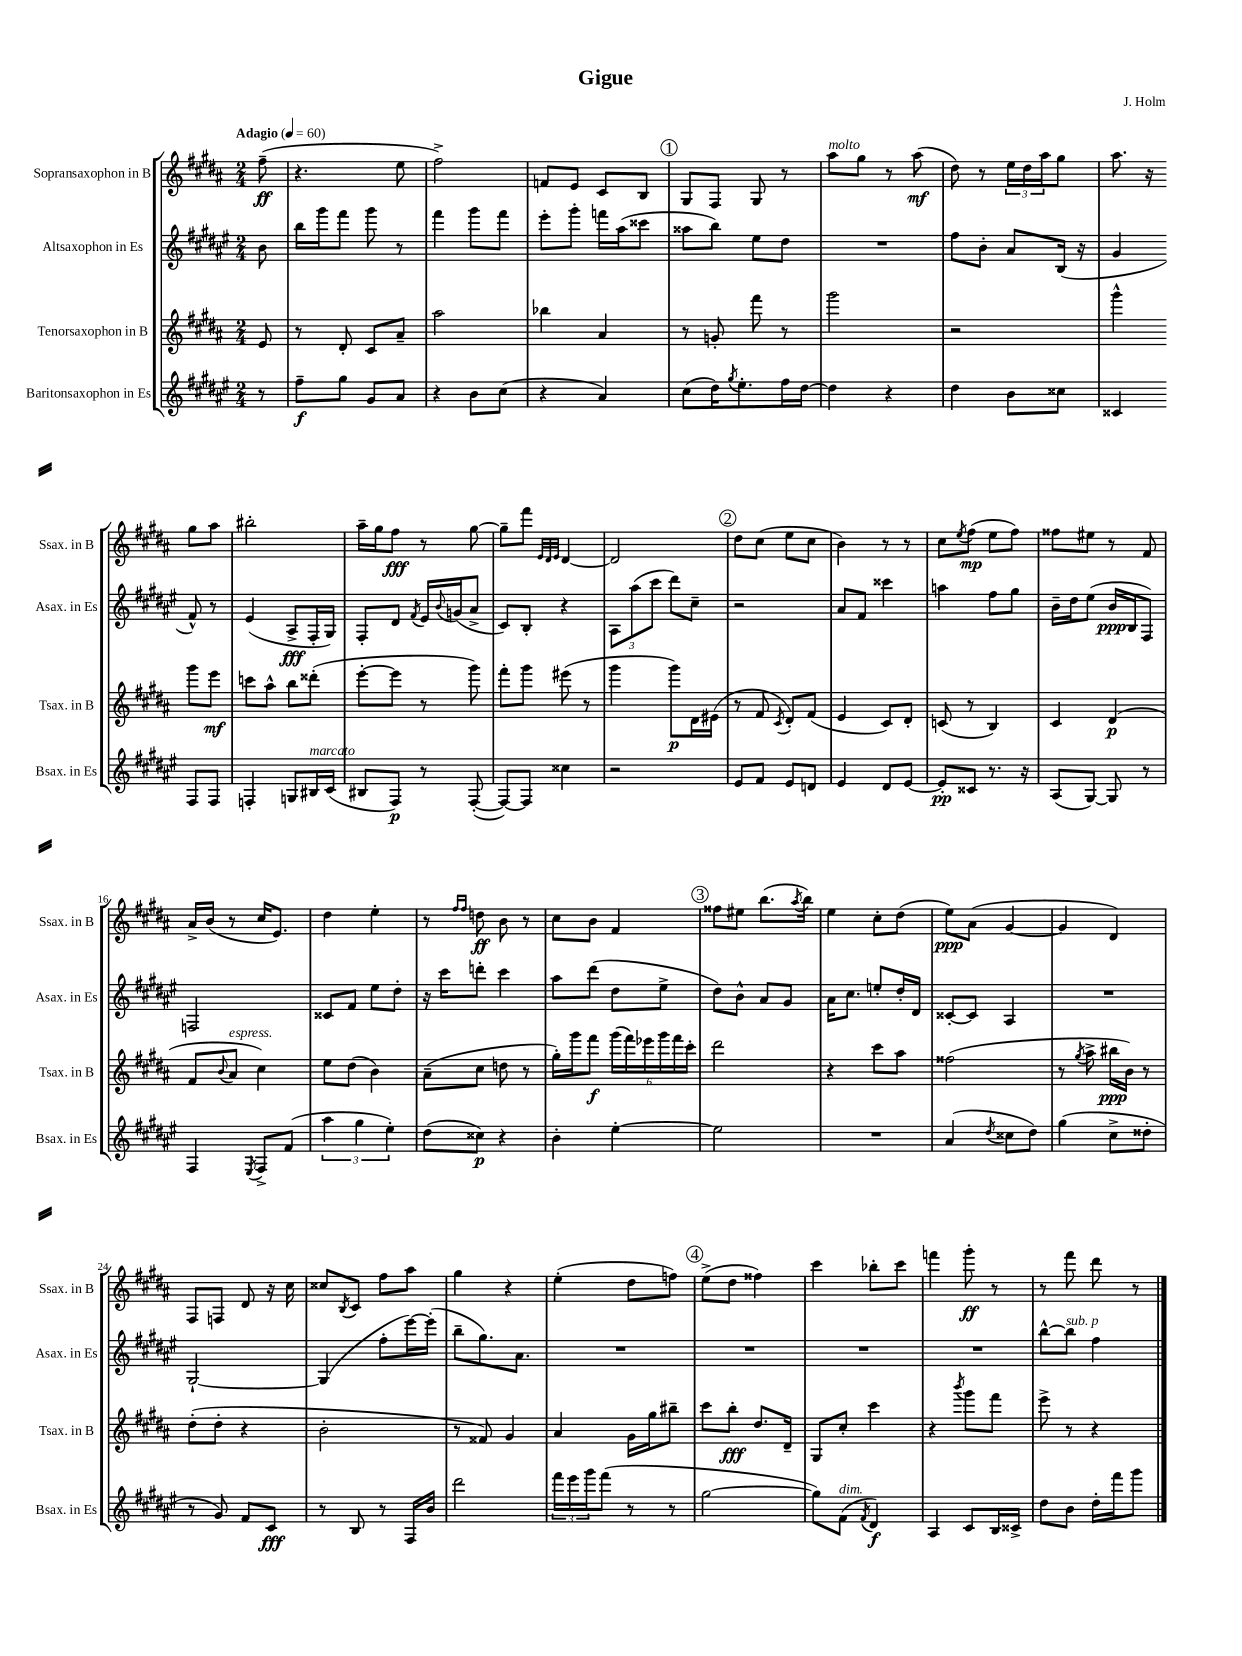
\header { title = "Gigue" composer = "J. Holm" }
<<
\new StaffGroup <<
\new Staff = "s0" \with { instrumentName = "Sopransaxophon in B" shortInstrumentName = "Ssax. in B" } {
    \clef treble \key b \major \numericTimeSignature \time 2/4 \partial 8 \tempo "Adagio" 4 = 60
    fis''8--\ff( |
    r4. e''8 |
    fis''2->) |
    f'8 e'8 cis'8 b8 |
    \mark \markup { \circle "1" } gis8 fis8 gis8 r8 |
    ais''8^\markup { \italic "molto" } gis''8 r8 ais''8\mf( |
    dis''8) r8 \tuplet 3/2 { e''16 dis''16 ais''16 } gis''8 |
    ais''8. r16 gis''8 ais''8 |
    bis''2-. |
    ais''16-- gis''16 fis''8\fff r8 gis''8~ |
    gis''8-- fis'''8 \grace { e'32 dis'32 e'32 } dis'4~ |
    dis'2 |
    \mark \markup { \circle "2" } dis''8 cis''8( e''8 cis''8 |
    b'4) r8 r8 |
    cis''8 \acciaccatura { e''8 } fis''8\mp( e''8 fis''8) |
    fisis''8 eis''8 r8 fis'8 |
    ais'16-> b'16( r8 cis''16 e'8.) |
    dis''4 e''4-. |
    r8 \grace { fis''16 fis''16 } d''8\ff b'8 r8 |
    cis''8 b'8 fis'4 |
    \mark \markup { \circle "3" } fisis''8 eis''8 b''8.( \acciaccatura { ais''8 } b''16) |
    e''4 cis''8-. dis''8( |
    e''8\ppp) ais'8( gis'4~ |
    gis'4 dis'4) |
    fis8 f8 dis'8 r16 cis''16 |
    cisis''8 \acciaccatura { b8 } cis'8 fis''8 ais''8 |
    gis''4 r4 |
    e''4-.( dis''8 f''8) |
    \mark \markup { \circle "4" } e''8->( dis''8 fisis''4) |
    cis'''4 bes''8-. cis'''8 |
    f'''4 gis'''8-.\ff r8 |
    r8 fis'''8 dis'''8 r8 \bar "|." |
}
\new Staff = "s1" \with { instrumentName = "Altsaxophon in Es" shortInstrumentName = "Asax. in Es" } {
    \clef treble \key fis \major \numericTimeSignature \time 2/4 \partial 8
    b'8 |
    b''16 gis'''16 fis'''8 gis'''8 r8 |
    fis'''4 gis'''8 fis'''8 |
    eis'''8-. gis'''8-. f'''16 ais''16( cisis'''8 |
    \mark \markup { \circle "1" } aisis''8 b''8) eis''8 dis''8 |
    R2 |
    fis''8 b'8-. ais'8 b16( r16 |
    gis'4 fis'8-^) r8 |
    eis'4( ais8->\fff fis16-. gis16) |
    fis8-. dis'8 \acciaccatura { fis'8 } eis'16 \appoggiatura { b'8 } g'16( ais'8-> |
    cis'8) b8-. r4 |
    \tuplet 3/2 { ais8 ais''8( cis'''8 } dis'''8) cis''8-- |
    \mark \markup { \circle "2" } r2 |
    ais'8 fis'8 cisis'''4 |
    a''4 fis''8 gis''8 |
    b'16-- dis''16 eis''8( b'16\ppp b16 fis8) |
    f2 |
    cisis'8 fis'8 eis''8 dis''8-. |
    r16 cis'''16 d'''8-. cis'''4 |
    ais''8 dis'''8( dis''8 eis''8-> |
    \mark \markup { \circle "3" } dis''8) b'8-^ ais'8 gis'8 |
    ais'16 cis''8. e''8-. dis''16-. dis'16 |
    cisis'8~-. cisis'8 ais4 |
    R2 |
    gis2~-! |
    gis4( fis''8-. eis'''16~) eis'''16-.( |
    b''8-- gis''8.) ais'8. |
    R2 |
    \mark \markup { \circle "4" } R2 |
    R2 |
    R2 |
    b''8~-^ b''8^\markup { \italic "sub. p" } fis''4 \bar "|." |
}
\new Staff = "s2" \with { instrumentName = "Tenorsaxophon in B" shortInstrumentName = "Tsax. in B" } {
    \clef treble \key b \major \numericTimeSignature \time 2/4 \partial 8
    e'8 |
    r8 dis'8-. cis'8 ais'8-- |
    ais''2 |
    bes''4 ais'4 |
    \mark \markup { \circle "1" } r8 g'8-. fis'''8 r8 |
    gis'''2 |
    r2 |
    gis'''4-^ gis'''8 e'''8\mf |
    c'''8 ais''8-^ b''8 disis'''8-.( |
    e'''8~-. e'''8 r8 gis'''8) |
    fis'''8-. gis'''8 eis'''8( r8 |
    gis'''4 gis'''8\p) dis'16 eis'16( |
    \mark \markup { \circle "2" } r8 fis'8 \acciaccatura { cis'8 } dis'8-.) fis'8( |
    e'4 cis'8) dis'8-. |
    c'8( r8 b4) |
    cis'4 dis'4\p( |
    fis'8 \appoggiatura { b'8 } ais'8^\markup { \italic "espress." } cis''4) |
    e''8 dis''8( b'4) |
    ais'8--( cis''8 d''8 r8 |
    gis''16-.) gis'''16 fis'''8\f \tuplet 6/4 { gis'''16( fis'''16) ees'''16 gis'''16 fis'''16 cis'''16-. } |
    \mark \markup { \circle "3" } dis'''2 |
    r4 cis'''8 ais''8 |
    fisis''2( |
    r8 \acciaccatura { gis''8 } ais''8-> bis''16\ppp b'16) r8 |
    dis''8-.( dis''8-. r4 |
    b'2-. |
    r8 fisis'8) gis'4 |
    ais'4 gis'16 gis''16 bis''8-- |
    \mark \markup { \circle "4" } cis'''8 b''8-.\fff dis''8. dis'16-- |
    gis8 cis''8-. cis'''4 |
    r4 \acciaccatura { b'''8 } gis'''8 fis'''8 |
    e'''8-> r8 r4 \bar "|." |
}
\new Staff = "s3" \with { instrumentName = "Baritonsaxophon in Es" shortInstrumentName = "Bsax. in Es" } {
    \clef treble \key fis \major \numericTimeSignature \time 2/4 \partial 8
    r8 |
    fis''8--\f gis''8 gis'8 ais'8 |
    r4 b'8 cis''8( |
    r4 ais'4) |
    \mark \markup { \circle "1" } cis''8( dis''16) \acciaccatura { gis''8 } eis''8.-. fis''16 dis''16~ |
    dis''4 r4 |
    dis''4 b'8 cisis''8 |
    cisis'4 fis8 fis8 |
    f4-. g8 bis16^\markup { \italic "marcato" } cis'16( |
    bis8 fis8\p) r8 fis8~-.( |
    fis8~) fis8 cisis''4 |
    r2 |
    \mark \markup { \circle "2" } eis'8 fis'8 eis'8 d'8 |
    eis'4 dis'8 eis'8~ |
    eis'8-.\pp cisis'8 r8. r16 |
    ais8( gis8~) gis8 r8 |
    fis4 \acciaccatura { eis8 } fis8-> fis'8( |
    \tuplet 3/2 { ais''4 gis''4 eis''4-.) } |
    dis''8( cisis''8\p) r4 |
    b'4-. eis''4~-. |
    \mark \markup { \circle "3" } eis''2 |
    R2 |
    ais'4( \acciaccatura { dis''8 } cisis''8 dis''8) |
    gis''4( cis''8-> disis''8-. |
    r8 gis'8) fis'8 cis'8\fff |
    r8 b8 r8 fis16 b'16 |
    dis'''2 |
    \tuplet 3/2 { fis'''16 eis'''16 gis'''16 } fis'''8( r8 r8 |
    \mark \markup { \circle "4" } gis''2~ |
    gis''8) fis'8^\markup { \italic "dim." }( \acciaccatura { fis'8 } dis'4\f) |
    ais4 cis'8 b16 cisis'16-> |
    dis''8 b'8 dis''16-. fis'''16 gis'''8 \bar "|." |
}
>>
>>
